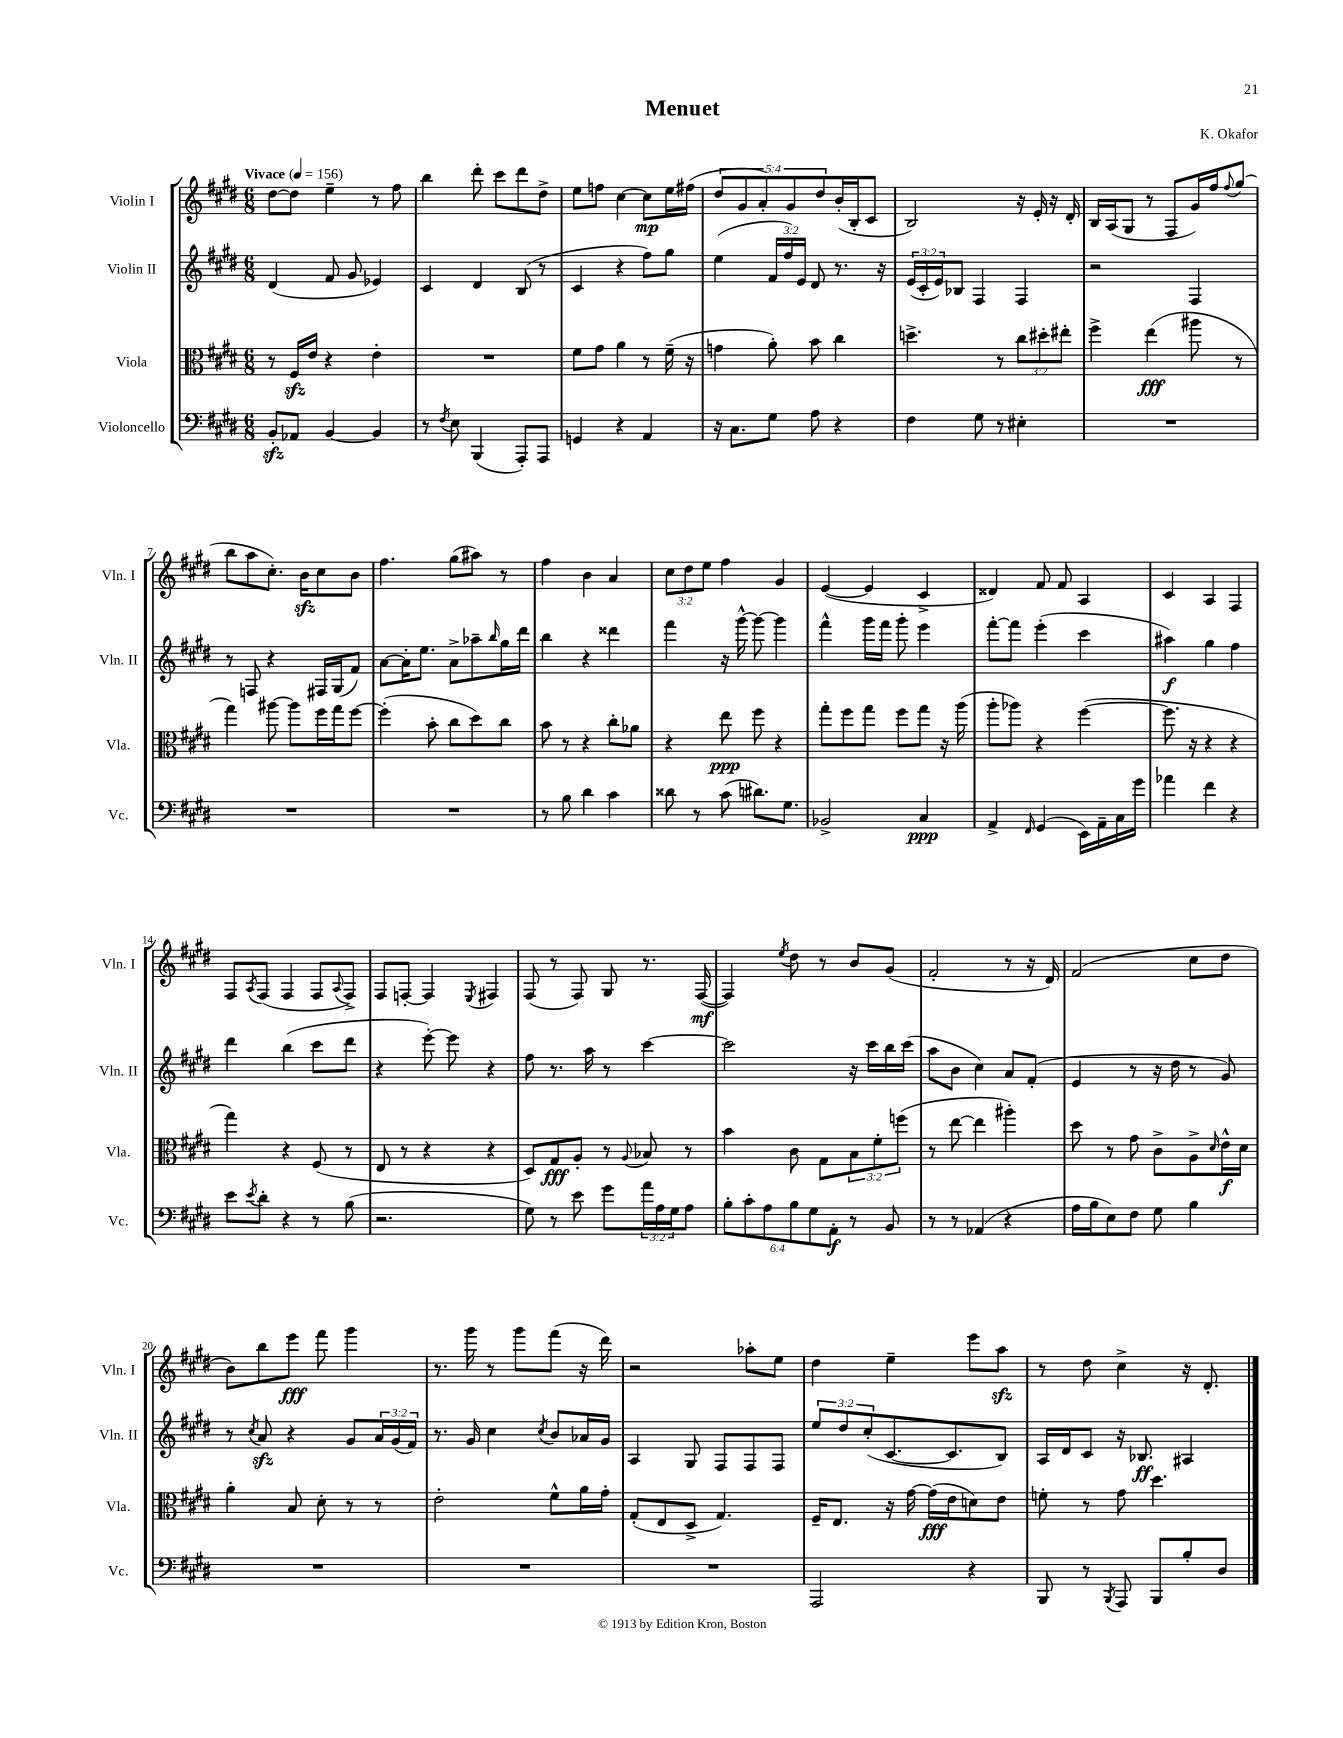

**kern	**kern	**kern	**kern
*staff4	*staff3	*staff2	*staff1
*clefF4	*clefC3	*clefG2	*clefG2
*k[f#c#g#d#]	*k[f#c#g#d#]	*k[f#c#g#d#]	*k[f#c#g#d#]
*M6/8	*M6/8	*M6/8	*M6/8
*MM156	*MM156	*MM156	*MM156
8BB'	8r	(4d#	[8dd#
8AA-	16F#	.	8dd#]
.	16e	.	.
[4BB	4r	8f#	4ee~
.	.	8g#	.
4BB]	4e'	4e-)	8r
.	.	.	8ff#
=	=	=	=
8r	2.r	4c#	4bb
8qF#	.	.	.
8E	.	.	.
(4BBB	.	4d#	8ddd#'
.	.	.	8ccc#
8AAA')	.	(8B	8ddd#
8AAA	.	8r	8dd#^
=	=	=	=
4GG	8f#	4c#	8ee
.	8g#	.	8ff
4r	4a	4r	[4cc#
4AA	8r	8ff#)	8cc#]
.	(16f#~	8gg#	16ee
.	16r	.	(16ff#
=	=	=	=
16r	4g	(4ee	10dd#
8.C#	.	.	.
.	.	.	10g#
.	.	.	10a')
8G#	8a')	24f#	.
.	.	24ff#)	.
.	.	.	10g#
.	.	24e	.
8A	8b	8d#	.
.	.	.	10dd#
4r	4cc#	8.r	(16b'
.	.	.	16B'
.	.	.	8c#
.	.	16r	.
=	=	=	=
4F#	4.dd^	(24e	2B)
.	.	24c#'	.
.	.	24e)	.
.	.	8B-	.
8G#	.	4F#	.
8r	8r	.	.
4E#'	12cc#	4F#	16r
.	.	.	16e'
.	12dd#'	.	.
.	.	.	16r
.	12ee#'	.	.
.	.	.	16d#'
=	=	=	=
2.r	4ff#^	2r	16B
.	.	.	(16A
.	.	.	8G#
.	(4ee	.	8r
.	.	.	8F#
.	8aa#	4F#	16g#)
.	.	.	16ff#
.	.	.	8qqff#
.	8r	.	(8gg#
=	=	=	=
2.r	4gg#)	8r	8bb
.	.	8F	8aa
.	[8aa#	4r	8.cc#')
.	8aa#]	.	.
.	.	.	16b
.	16ff#	16F#	8cc#
.	16gg#	(16G#	.
.	[8ff#	8f#)	8b
=	=	=	=
2.r	(4ff#']	[8a	4.ff#
.	.	16a']	.
.	.	8.ee	.
.	8b'	.	.
.	8cc#	8a^	(8gg#
.	8dd#)	8aa-~	8aa#)
.	.	16qqbb	.
.	8cc#	16gg#	8r
.	.	16ddd#	.
=	=	=	=
8r	8b	4bb	4ff#
8B	8r	.	.
4d#	4r	4r	4b
4c#	8cc#'	4ddd##	4a
.	8a-	.	.
=	=	=	=
8d##	4r	4fff#	12cc#
.	.	.	12dd#
8r	.	.	.
.	.	.	12ee
(8c#	8ee	16r	4ff#
.	.	[16ggg#^^	.
8.d#)	8ff#	8ggg#_	.
.	4r	4ggg#]	4g#
8.G#	.	.	.
=	=	=	=
2BB-^	8gg#'	4fff#^^	([4e
.	8ff#	.	.
.	8gg#	16ggg#	4e]
.	.	16fff#	.
.	8ff#	8ggg#'	.
4C#	8gg#	4eee	4c#^
.	16r	.	.
.	(16aa	.	.
=	=	=	=
4AA^	8aa'	[8fff#'	4d##)
.	8aa-)	8fff#]	.
16qqFF#	.	.	.
(4GG#	4r	(4eee'	8f#
.	.	.	8f#
16EE)	([4ff#	4ccc#	4A
16AA~	.	.	.
16C#	.	.	.
16g#	.	.	.
=	=	=	=
4a-	8.ff#]	4aa#)	4c#
.	16r	.	.
4f#	4r	4gg#	4A
4r	4r	4ff#	4F#
=	=	=	=
8e	4gg#)	4ddd#	8F#
8qe	.	.	8qA
8d#'	.	.	(8F#
4r	4r	(4bb	4F#
8r	(8F#	8ccc#	8F#
.	.	.	8qqA
(8B	8r	8ddd#	8F#^)
=	=	=	=
2.r	8E	4r	8F#
.	8r	.	[8F'
.	4r	[8eee')	4F]
.	.	8eee]	.
.	.	.	8qE
.	4r	4r	4F#
=	=	=	=
8G#)	8D#)	8ff#	(8F#
8r	8G#	8.r	8r
8e	8A'	.	8F#)
.	.	16aa	.
8g#	8r	8r	8G#
.	8qqA	.	.
24a	8B-	[4ccc#	8.r
24A	.	.	.
24G#	.	.	.
8A	8r	.	.
.	.	.	([16F#
=	=	=	=
12B'	4b	2ccc#]	4F#])
12c#'	.	.	.
12A	.	.	.
.	.	.	8qee
12B	8c#	.	8dd#
12G#	.	.	.
.	8G#	.	8r
12AA'	.	.	.
8r	12B	16r	8b
.	.	16ccc#	.
.	12f#'	.	.
8BB	.	16bb	(8g#
.	(12ff	.	.
.	.	(16ccc#	.
=	=	=	=
8r	8r	8aa	2f#'
8r	[8ee	8b	.
(4AA-	4ee]	4cc#)	.
4r	4aa#')	8a	8r
.	.	(8f#'	16r
.	.	.	16d#)
=	=	=	=
16A	8dd#	4e	(2f#
16B	.	.	.
8E)	8r	.	.
8F#	8g#	8r	.
8G#	8c#^	16r	.
.	.	16dd#	.
4B	8A^	8r	8cc#
.	16qqd#	.	.
.	16e^^	8g#)	8dd#
.	16d#	.	.
=	=	=	=
2.r	4a'	8r	8b)
.	.	8qcc#	.
.	.	8a	8bb
.	8B	4r	8eee
.	8d#'	.	8fff#
.	8r	8g#	4ggg#
.	8r	24a	.
.	.	(24g#	.
.	.	24f#)	.
=	=	=	=
2.r	2e'	8.r	8.r
.	.	16g#	16ggg#
.	.	4cc#	8r
.	.	.	8ggg#
.	.	8qcc#	.
.	8f#^^	8b	(8fff#
.	16a	16a-	16r
.	16g#'	16g#	16ddd#)
=	=	=	=
2.r	(8G#'	4A	2r
.	8E	.	.
.	8D#^	8G#	.
.	4.G#)	8F#	.
.	.	8F#	8aa-'
.	.	8F#	8ee
=	=	=	=
2AAA	16F#~	12ee	4dd#
.	8.E	.	.
.	.	12dd#	.
.	.	(12cc#'	.
.	16r	[8.c#	4ee~
.	[16g#	.	.
.	(16g#]	.	.
.	16e	8.c#]	.
4r	8d)	.	8eee
.	8e	8B)	8aa
=	=	=	=
8BBB	8f'	16A	8r
.	.	16d#	.
8r	8r	8c#	8dd#
8qBBB	.	.	.
8AAA	8g#	16r	4cc#^
.	.	8.B-	.
8BBB	4.dd#	.	.
8B'	.	4A#	16r
.	.	.	8.d#'
8D#	.	.	.
==	==	==	==
*-	*-	*-	*-
